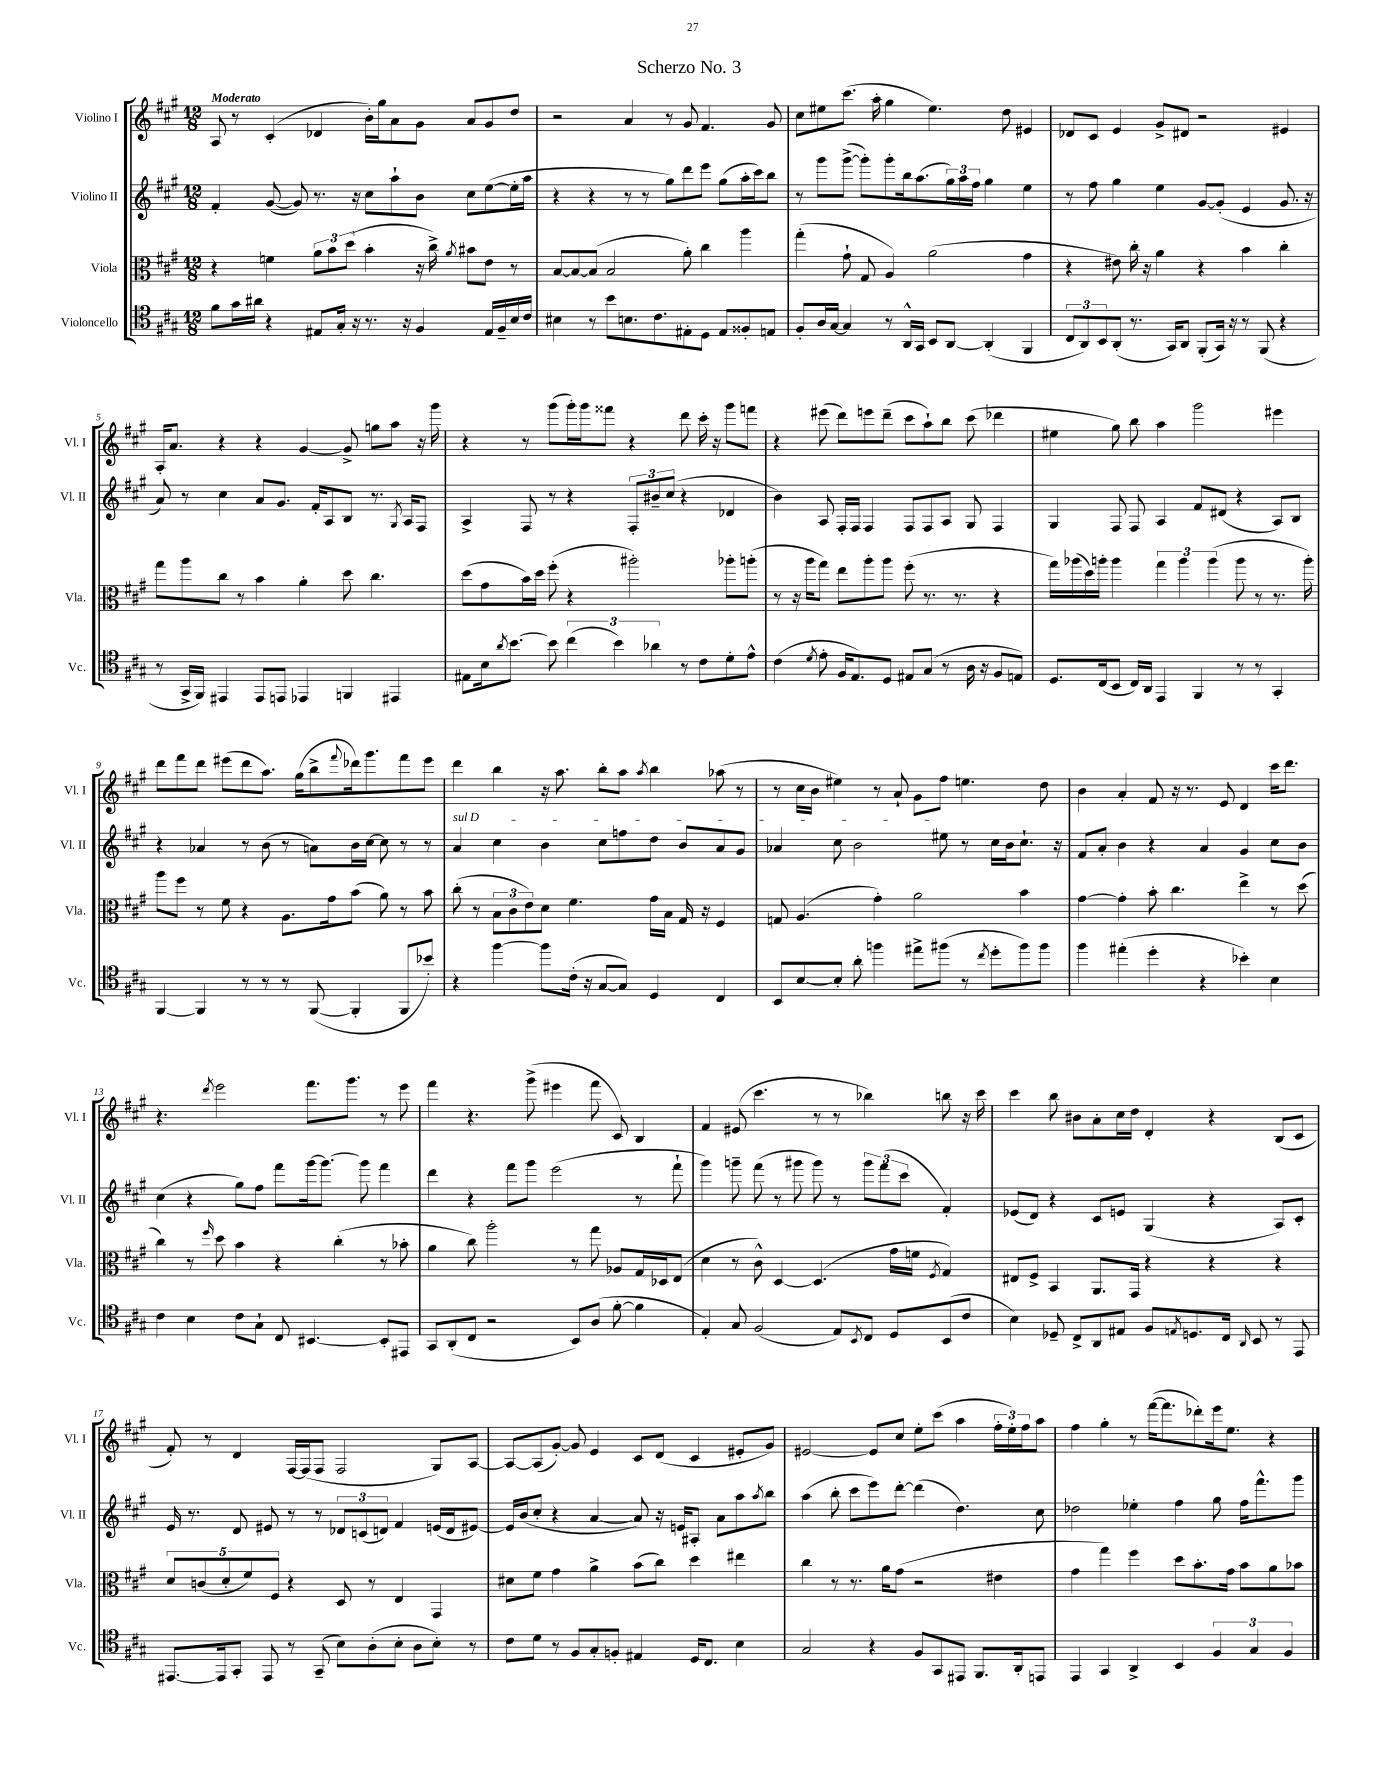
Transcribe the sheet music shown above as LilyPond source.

\header { title = "Scherzo No. 3" }
<<
\new StaffGroup <<
\new Staff = "s0" \with { instrumentName = "Violino I" shortInstrumentName = "Vl. I" } {
    \clef treble \key a \major \numericTimeSignature \time 12/8 \tempo "Moderato"
    a8 r8 cis'4-.( des'4 b'16-.) gis''16 a'8 gis'8 a'8 gis'8 d''8 |
    r2 a'4 r8 gis'8 fis'4. gis'8 |
    cis''8 eis''8 cis'''8.( a''16-. gis''4 eis''4.) d''8 eis'4 |
    des'8 cis'8 e'4 gis'8-> dis'8 r2 eis'4 |
    a16-. a'8. r4 r4 gis'4~ gis'8-> g''8 a''8 r16 gis'''16 |
    r4 r8 gis'''8( gis'''16-.) gis'''16 fisis'''8 r4 d'''8 cis'''16-. r16 gis'''8 f'''8 |
    r4 eis'''8( d'''8) e'''8 d'''8--( cis'''8 a''8-!) b''8 cis'''8( des'''4 |
    eis''4 gis''8) b''8 a''4 gis'''2 eis'''4 |
    d'''8 fis'''8 d'''8 eis'''8( d'''8 a''8.) gis''16( b''8-> \appoggiatura { fis'''8 } des'''16) gis'''8. fis'''8 eis'''8 |
    d'''4 b''4 r16 a''8. b''8-. a''8 \acciaccatura { a''8 } b''4 aes''8( r8 |
    r8 cis''16 b'16 eis''4) r8 a'8-! gis'8 fis''8 e''4. d''8 |
    b'4 a'4-. fis'8 r16 r8. e'8 d'4 cis'''16 d'''8. |
    r4. \acciaccatura { d'''8 } e'''2 fis'''8. gis'''8. r8 e'''8 |
    fis'''4 r4. gis'''8->( eis'''4 fis'''8 cis'8) b4 |
    fis'4 eis'8( cis'''4. r8 r8 bes''4) b''8 r16 cis'''16 |
    cis'''4 b''8 bis'8 a'8-. cis''16 d''16 d'4-. r4 b8( cis'8 |
    fis'8-.) r8 d'4 fis16~ fis16( fis8 fis2 gis8) a8~ |
    a8~ a8( gis'8~-.) gis'8 e'4 cis'8 d'8( cis'4 eis'8-. gis'8) |
    eis'2~ eis'8 cis''8 e''8-. cis'''8( a''4 \tuplet 3/2 { fis''16-. e''16-.) fis''16 } a''8 |
    fis''4 gis''4-. r8 fis'''16~( fis'''8. des'''8-.) e'''16 e''8. r4 \bar "|." |
}
\new Staff = "s1" \with { instrumentName = "Violino II" shortInstrumentName = "Vl. II" } {
    \clef treble \key a \major \numericTimeSignature \time 12/8
    fis'4-. gis'8~( gis'8) r8. r16 cis''8 a''8-! b'8 cis''8 e''8~( e''16-. a''16 |
    r4 r4 r8 r8 gis''8) d'''8 e'''8 gis''8( a''16-. cis'''16) b''8 |
    r8 gis'''8 gis'''8~->( gis'''8-.) gis'''8-. b''16 a''8.( \tuplet 3/2 { gis''16) a''16 fis''16 } gis''4 e''4 |
    r8 fis''8 gis''4 e''4 gis'8~ gis'8-.( e'4 gis'8. r16 |
    a'8) r8 cis''4 a'8 gis'8. fis'16-. a8 b8 r8. \acciaccatura { gis8 } a16 fis8 |
    a4-> fis8 r8 r4 \tuplet 3/2 { fis8-. bis'8-- cis''8( } r4 des'4 |
    b'4) a8 fis16-. fis16 fis4 fis8 fis8 a8 gis8 fis4 |
    gis4 fis8 fis8 a4 fis'8 dis'8( r4 a8) b8 |
    r4 aes'4 r8 b'8( r8 a'8) b'16 cis''16~ cis''8 r8 r8 |
    \once \override TextSpanner.bound-details.left.text = \markup { \italic "sul D" } a'4\startTextSpan cis''4 b'4 cis''8 f''8 d''8 b'8 a'8 gis'8 |
    aes'4 cis''8 b'2 eis''8\stopTextSpan r8 cis''16 b'16 cis''8.-! r16 |
    fis'8 a'8-. b'4 r4 a'4 gis'4 cis''8 b'8 |
    cis''4( r4 gis''8) fis''8 fis'''8 gis'''16~ gis'''8.~ gis'''8 fis'''4 |
    d'''4 r4 fis'''8 gis'''8 e'''2( r8 fis'''8-! |
    gis'''4) g'''8-- fis'''8( r8 gis'''8 gis'''8) r8 \tuplet 3/2 { gis'''8 fis'''8( cis'''8 } fis'4-.) |
    ees'8( d'8) r4 cis'8 e'8 gis4( r4 a8) cis'8-. |
    e'16 r8. d'8 eis'8 r8 r8 \tuplet 3/2 { des'8 c'8( d'8) } fis'4 e'16( d'16 eis'8~) |
    eis'16 b'16( cis''8-. r4 a'4~ a'8) r16 e'16 ais8-. a'8 a''8 \acciaccatura { a''8 } b''8 |
    a''4( b''8-. cis'''8 e'''8) d'''8~-. d'''4( d''4.) cis''8 |
    des''2 ees''4-. fis''4 gis''8 fis''16 fis'''8.-^ gis'''8 \bar "|." |
}
\new Staff = "s2" \with { instrumentName = "Viola" shortInstrumentName = "Vla." } {
    \clef alto \key a \major \numericTimeSignature \time 12/8
    r4 f'4 \tuplet 3/2 { a'8 b'8 d''8( } b'4-. r16 cis''16->) \acciaccatura { a'8 } bis'8 e'8 r8 |
    b8~ b8~ b8( b2 a'8-.) cis''4 a''4 |
    gis''4-.( gis'8-! gis8 a4) a'2( gis'4 |
    r4 eis'8) cis''16-. r16 a'4 r4 b'4 cis''4-. |
    gis''8 a''8 cis''8 r8 b'4 a'4-. d''8 cis''4. |
    d''8( gis'8 b'16) d''16 fis''8-.( r4 ais''2-.) aes''8-. a''8-.( |
    r8 r16 a''16 gis''8) e''8 a''8-. a''8 fis''8-.( r8. r8. r4 |
    gis''16) aes''16( d''16) a''16-. a''4 \tuplet 3/2 { gis''4 a''4 a''4( } a''8 r8 r8. a''16-.) |
    a''8 fis''8 r8 fis'8 r4 a8. gis'16 b'8( a'8) r8 b'8 |
    cis''8-.( r8 \tuplet 3/2 { b8 cis'8 e'8) } d'8 fis'4. gis'16 b16 gis16 r16 fis4 |
    g8 a4.( gis'4-.) a'2 b'4 |
    gis'4~ gis'4-. b'8-. cis''4. e''4-> r8 d''8( |
    cis''4) r8 \grace { fis''16 } d''8 b'4 r4 cis''4-.( r8 bes'8-. |
    a'4 cis''8) a''2-. r8 gis''8 aes8 gis16 des16 e8( |
    d'4 r8 cis'8-^) d4~ d4.( gis'16 f'16 \acciaccatura { fis8 } gis4) |
    eis8 fis8-> b,4 a,8. gis,16 r4 r4 r4 |
    \tuplet 5/4 { d'8 c'8( d'8-. fis'8) fis8 } r4 d8 r8 e4 gis,4 |
    dis'8 fis'8 gis'4 a'4-> b'8( cis''8) d''4 eis''4 |
    cis''4 r8 r8. a'16 gis'8( r2 eis'4 |
    gis'4 gis''4) fis''4 d''8 b'8.-. gis'16 b'8 a'8 bes'8 \bar "|." |
}
\new Staff = "s3" \with { instrumentName = "Violoncello" shortInstrumentName = "Vc." } {
    \clef tenor \key a \major \numericTimeSignature \time 12/8
    fis'8 gis'16 ais'16 r4 eis8 gis16-. r16 r8. r16 fis4 eis16 fis16-- b16 cis'16 |
    bis4 r8 b'8 b8. cis'8. eis8-. d8 eis8 fisis8-. e8 |
    fis8-. a16 gis16~ gis4 r8 a,16-^ gis,16 b,8 a,8~ a,4-.( fis,4 |
    \tuplet 3/2 { cis8 a,8) b,8 } a,8-.( r8. gis,16) a,8 fis,8-.( gis,16) r16 r8 fis,8( r4 |
    r8 gis,16-> fis,16) eis,4 eis,8 e,8 ees,4 f,4 eis,4 |
    eis8 b16 \acciaccatura { a'8 } b'8.~ b'8 \tuplet 3/2 { cis''4( b'4) aes'4 } r8 cis'8 d'8-. e'8-^ |
    cis'4( \acciaccatura { d'8 } e'8-. fis16 e8.) d8 eis8 gis8( r8 a16 r16 fis8 e8) |
    d8. cis16( b,8 cis16) a,16 e,4 fis,4 r8 r8 gis,4-. |
    fis,4~ fis,4 r8 r8 r8 fis,8~( fis,4-. fis,8 bes'8-.) |
    r4 fis''4~ fis''8 cis'16-.( r16 gis8~ gis8) d4 cis4 |
    b,8 b8~ b8-. a'8-. f''4 eis''8-> fis''8( r8 \acciaccatura { cis''8 } d''8-. fis''8) fis''8 |
    fis''4 eis''4-.( d''4-. r4 bes'4-.) b4 |
    cis'4 b4 cis'8 gis8-! cis8 bis,4.~ bis,8-. eis,8 |
    gis,8 a,8-.( cis8 r2 b,8) a8( fis'8~-. fis'4 |
    e4-.) gis8 fis2( e8) \acciaccatura { b,8 } cis8 d8 b,8( cis'8 |
    b4) des8-- cis8-> a,8 eis8 fis8 \acciaccatura { e8 } d8. cis16 \grace { a,16 } b,8 r8 e,8 |
    eis,8.~ eis,16 gis,8-. eis,8 r8 gis,8--( b8) a8-.( b8-. a8 b8-.) r8 |
    cis'8 d'8 r8 fis8 gis8-. f8-. eis4 d16 cis8. b4 |
    gis2 r4 fis8 gis,8 eis,8 fis,8. a,16-. e,8 |
    e,4 gis,4 a,4-> b,4 \tuplet 3/2 { fis4 gis4 fis4 } \bar "|." |
}
>>
>>
